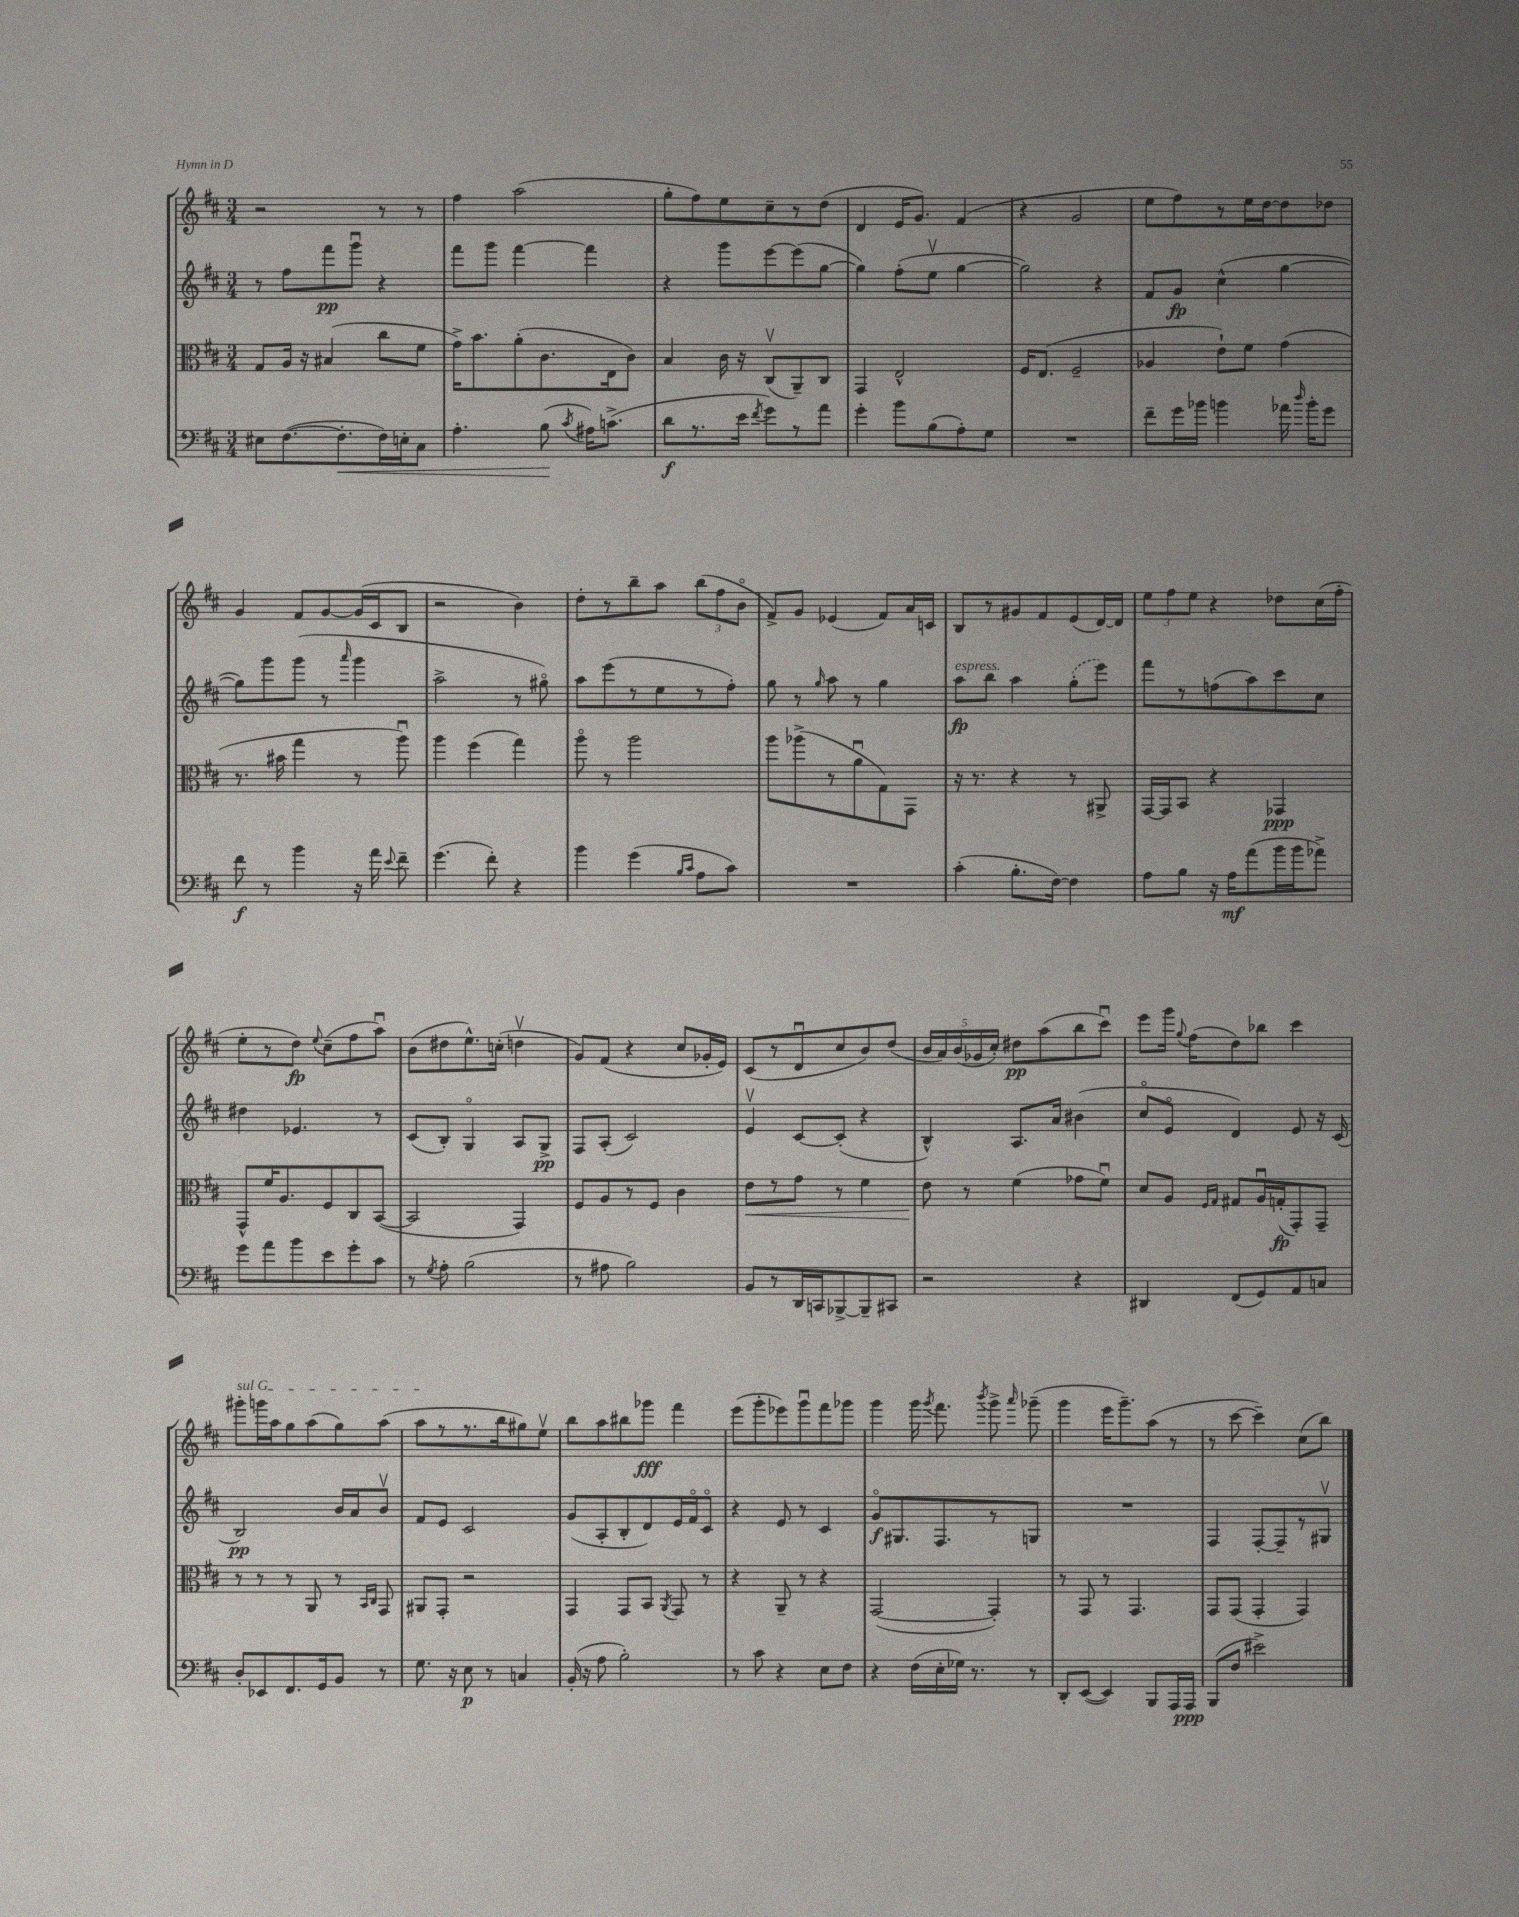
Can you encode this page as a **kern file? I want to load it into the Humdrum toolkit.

**kern	**kern	**kern	**kern
*staff4	*staff3	*staff2	*staff1
*clefF4	*clefC3	*clefG2	*clefG2
*k[f#c#]	*k[f#c#]	*k[f#c#]	*k[f#c#]
*M3/4	*M3/4	*M3/4	*M3/4
8E#\L	8G/L	8r	2r
([8.F#\	16A/Jk	8ff#\L	.
.	16r	.	.
.	(4B#/	8fff#\	.
8.F#'\]	.	.	.
.	.	8gggu\J	.
16F#\L)	8cc#\L	4r	8r
16E'\J	.	.	.
8C#\J	8f#\J	.	8r
=	=	=	=
4.A'\	16g^\LK)	8fff#\L	4ff#\
.	8.b\	.	.
.	.	8ggg\J	.
.	(8a'\	[4fff#\	(2aa\
(8B\	8.c#\	.	.
8qc#/	.	.	.
16A#\LK)	.	4fff#\]	.
(8.c^\J	16E\k	.	.
.	8c#\J)	.	.
=	=	=	=
8d\L	4B/	4r	8gg'\L
8.r	.	.	8ff#\)
.	16c#\	8ggg\L	8ee\
16e\Jk	16r	.	.
8qf#/	.	.	.
8g\L)	(8C#v/L	[8eee\	8cc#~\
8r	8AA~/)	(8eee\]	8r
8a\J	8C#/J	[8gg\J	(8dd\J
=	=	=	=
4g'\	4GG/	4gg\])	4d/
8b\L	2E^^/	(8ff#'\L	16e/LK
.	.	.	8.g/J)
(8B\	.	8eev\J	.
8A'\)	.	[4gg\	(4f#/
8G\J	.	.	.
=	=	=	=
2.r	16F#/LK	2gg\])	4r
.	(8.E/J	.	.
.	2F#~/	.	2g/
.	.	4r	.
=	=	=	=
8f#~\L	4A-/	8f#/L	8ee\L
16g\L	.	8g/J	8ff#\)
16b-\JJ	.	.	.
4b\	8e`\L)	(4cc#^^\	8r
.	8f#\J	.	16ee\L
.	.	.	[16dd\J
16a-\	(4g\	[4gg\	8dd\]
16qqdd/	.	.	.
16b'\LK	.	.	.
8g\J	.	.	8dd-\J
=	=	=	=
8f#\	8.r	8gg\]L)	4g/
8r	.	8ggg\	.
.	16b#\	.	.
4b\	4gg\	(8ggg\J	8f#/L
.	.	8r	[8g/
.	.	16qqaaa/	.
16r	8r	4ggg\	(16g/]L
16a\	.	.	16c#/J
8qqe/	.	.	.
8f#~\	8aau\)	.	8B/J
=	=	=	=
(4.g\	4aa\	2aa^\	2r
.	(4ff#\	.	.
8f#'\)	.	.	.
4r	4gg\)	8r	4b\)
.	.	8gg#o\)	.
=	=	=	=
4b\	8aao\	8aa\L	8dd'\L
.	8r	(8eee\	8r
(4g\	2aa\	8r	8bb~\
.	.	8ee\	8aa\J
16qqB/LL	.	.	.
16qqc#/JJ	.	.	.
8A\L	.	8r	(12bb\L
.	.	.	12ff#\
8c#\J)	.	8ff#'\J)	.
.	.	.	12bo\J
=	=	=	=
2.r	8aa\L	8gg\	8f#^/L)
.	(8aa-^\	8r	8g/J
.	.	16qqgg/	.
.	8r	8aa\	(4e-/
.	8au\	8r	.
.	8G\)	4gg\	8f#/L)
.	8GG\J	.	16a/L
.	.	.	16c/JJ
=	=	=	=
(4c#'\	16r	8aa\L	8B/L
.	8.r	.	.
.	.	8bb\J	8r
8.B'\L	4r	4aa\	8g#/
.	.	.	8f#/
[16F#\Jk)	.	.	.
4F#\]	8r	(8gg'\L	(8e/
.	8AA#^/	8eee\J)	[16d/L)
.	.	.	16d/]JJ
=	=	=	=
8A\L	[16GG/LL	8fff#\L	12ee\L
.	16GG/]J	.	.
.	.	.	12ff#\
8B\J	8BB/J	8r	.
.	.	.	12ee\J
16r	4r	(8ff\	4r
16A\LK	.	.	.
(8a\	.	8aa\)	.
16b\L	4GG-/	8ccc#\	8dd-\L
16b\J	.	.	.
8a-^\J)	.	8cc#\J	(16cc#\L
.	.	.	16ff#'\JJ
=	=	=	=
8g\L	8GG^^/L	4dd#\	8ee'\L
8a\	16f#/K	.	8r
.	8.A/	.	.
8b\	.	4.e-/	8dd\J)
.	.	.	8qqee/
8e\	8F#/	.	(8cc#~\L
8g'\	8C#/	.	8ff#\
8c#\J	([8BB/J	8r	8aau\J)
=	=	=	=
8r	2BB/]	(8c#/L	(8b\L
8qG/	.	.	.
8A'\	.	8B'/J)	8dd#\
(2B\	.	4Go/	8.ee^^\)
.	.	.	(16cc'\Jk
.	4GG/)	8A/L	4ddv\
.	.	8G^/J	.
=	=	=	=
8r	8F#/L	8F#/L	8g/L)
8A#\	8A/	(8A'/J	(8f#/J
2B\)	8r	2c#/)	4r
.	8F#/J	.	.
.	4c#\	.	8cc#/L
.	.	.	16g-'/L
.	.	.	16e/JJ)
=	=	=	=
8BB/L	8e\L	4ev/	(8c#/L
8r	8r	.	8r
16DD/L	8g\J	[8c#/L	8du/
16CC/J	.	.	.
[8BBB-^/	8r	(8c#'/]J	8cc#/
8BBB-~/]	4f#\	4r	8b/)
8CC#/J	.	.	(8dd/J
=	=	=	=
2r	8e\	4B^^/)	20b/LL
.	.	.	20a/)
.	.	.	(20b/
.	8r	.	.
.	.	.	20g-/
.	.	.	20cc#'/JJ)
.	(4f#\	8.A/L	8dd#\L
.	.	.	(8aa\
.	.	16a/Jk	.
4r	8g-\L	(4b#\	8bb\
.	8f#u\J)	.	8ccc#u\J)
=	=	=	=
4DD#/	8d/L	8cc#o/L	8eee\L
.	8A/J	8eo/J	16ggg\Jk
.	.	.	8qqgg/
.	.	.	(16ff#\LK
.	16qqF#/LL	.	.
.	16qqG/JJ	.	.
(8FF#/L	8G#/L	4d/)	8dd\)
8GG/)	16Au/L	.	8bb-\J
.	(16G'/J	.	.
8AA/	8GG'/)	8e/	4ccc#\
8C/J	8GG~/J	16r	.
.	.	(16c#/	.
=	=	=	=
8D'/L	8r	2B/)	8ggg#'\L
8EE-/	8r	.	16ggg\L
.	.	.	16aa\J
8.FF#/	8r	.	8gg\
.	8AA/	.	(8aa\
16GG/k	.	.	.
8BB/J	8r	16b/LL	8gg\)
.	.	16a/J	.
.	16qqBB/LL	.	.
.	16qqC#/JJ	.	.
8r	8GG/	8bv/J	(8aa\J
=	=	=	=
8.G\	8AA#/L	8f#/L	8aa\L
.	8GG'/J	8e/J	8r
16r	.	.	.
8E\	2r	2c#/	8.r
8r	.	.	.
.	.	.	16bb\k
4C/	.	.	8gg#\)
.	.	.	8eev\J
=	=	=	=
(16BB'/	4GG/	(8g/L	8bb\L
16r	.	.	.
8A\	.	8A'/	8aa\
2B'\)	8GG/L	8B'/	8bb#\
.	8BB/J	8d/)	8ggg-\J
.	8qAA/	.	.
.	8GG/	16e/L	4fff#\
.	.	16f#o/J	.
.	8r	8c#o/J	.
=	=	=	=
8r	4r	4r	(8eee\L
8c#\	.	.	8ggg'\
4r	8AA~/	8e/	8eee-\)
.	8r	8r	8gggu\
8E\L	4r	4c#/	8fff#\
8F#\J	.	.	8ggg-\J
=	=	=	=
4r	([2GG/	8go/L	4ggg\
.	.	8.G#/	.
(16F#\LL	.	.	16ggg\
.	.	.	8qggg/
16E'\	.	8.F#/	8.fff#\
16G-\JJ)	.	.	.
8.r	.	.	.
.	.	.	8qbbb/
.	4GG'/])	8r	8ggg^\
.	.	.	16qqaaa/
8r	.	8G/J	(8ggg-~\
=	=	=	=
8DD'/L	8r	2.r	4ggg\
([8EE/J	8GG/	.	.
4EE/])	8r	.	16eee\LK
.	.	.	8.ggg~\)
.	4.GG/	.	.
8BBB/L	.	.	(8aa\J
16AAA/L	.	.	8r
16AAA/JJ	.	.	.
=	=	=	=
(8BBB/L	8GG/L	4F#/	8r
8F#/J	(8GG/J	.	[8ccc#\
2e#^\)	4GG'/	[8F#'/L	4ccc#~\])
.	.	8F#~/]	.
.	4GG/)	8r	(8cc#\L
.	.	8G#v/J	8bb\J)
==	==	==	==
*-	*-	*-	*-
